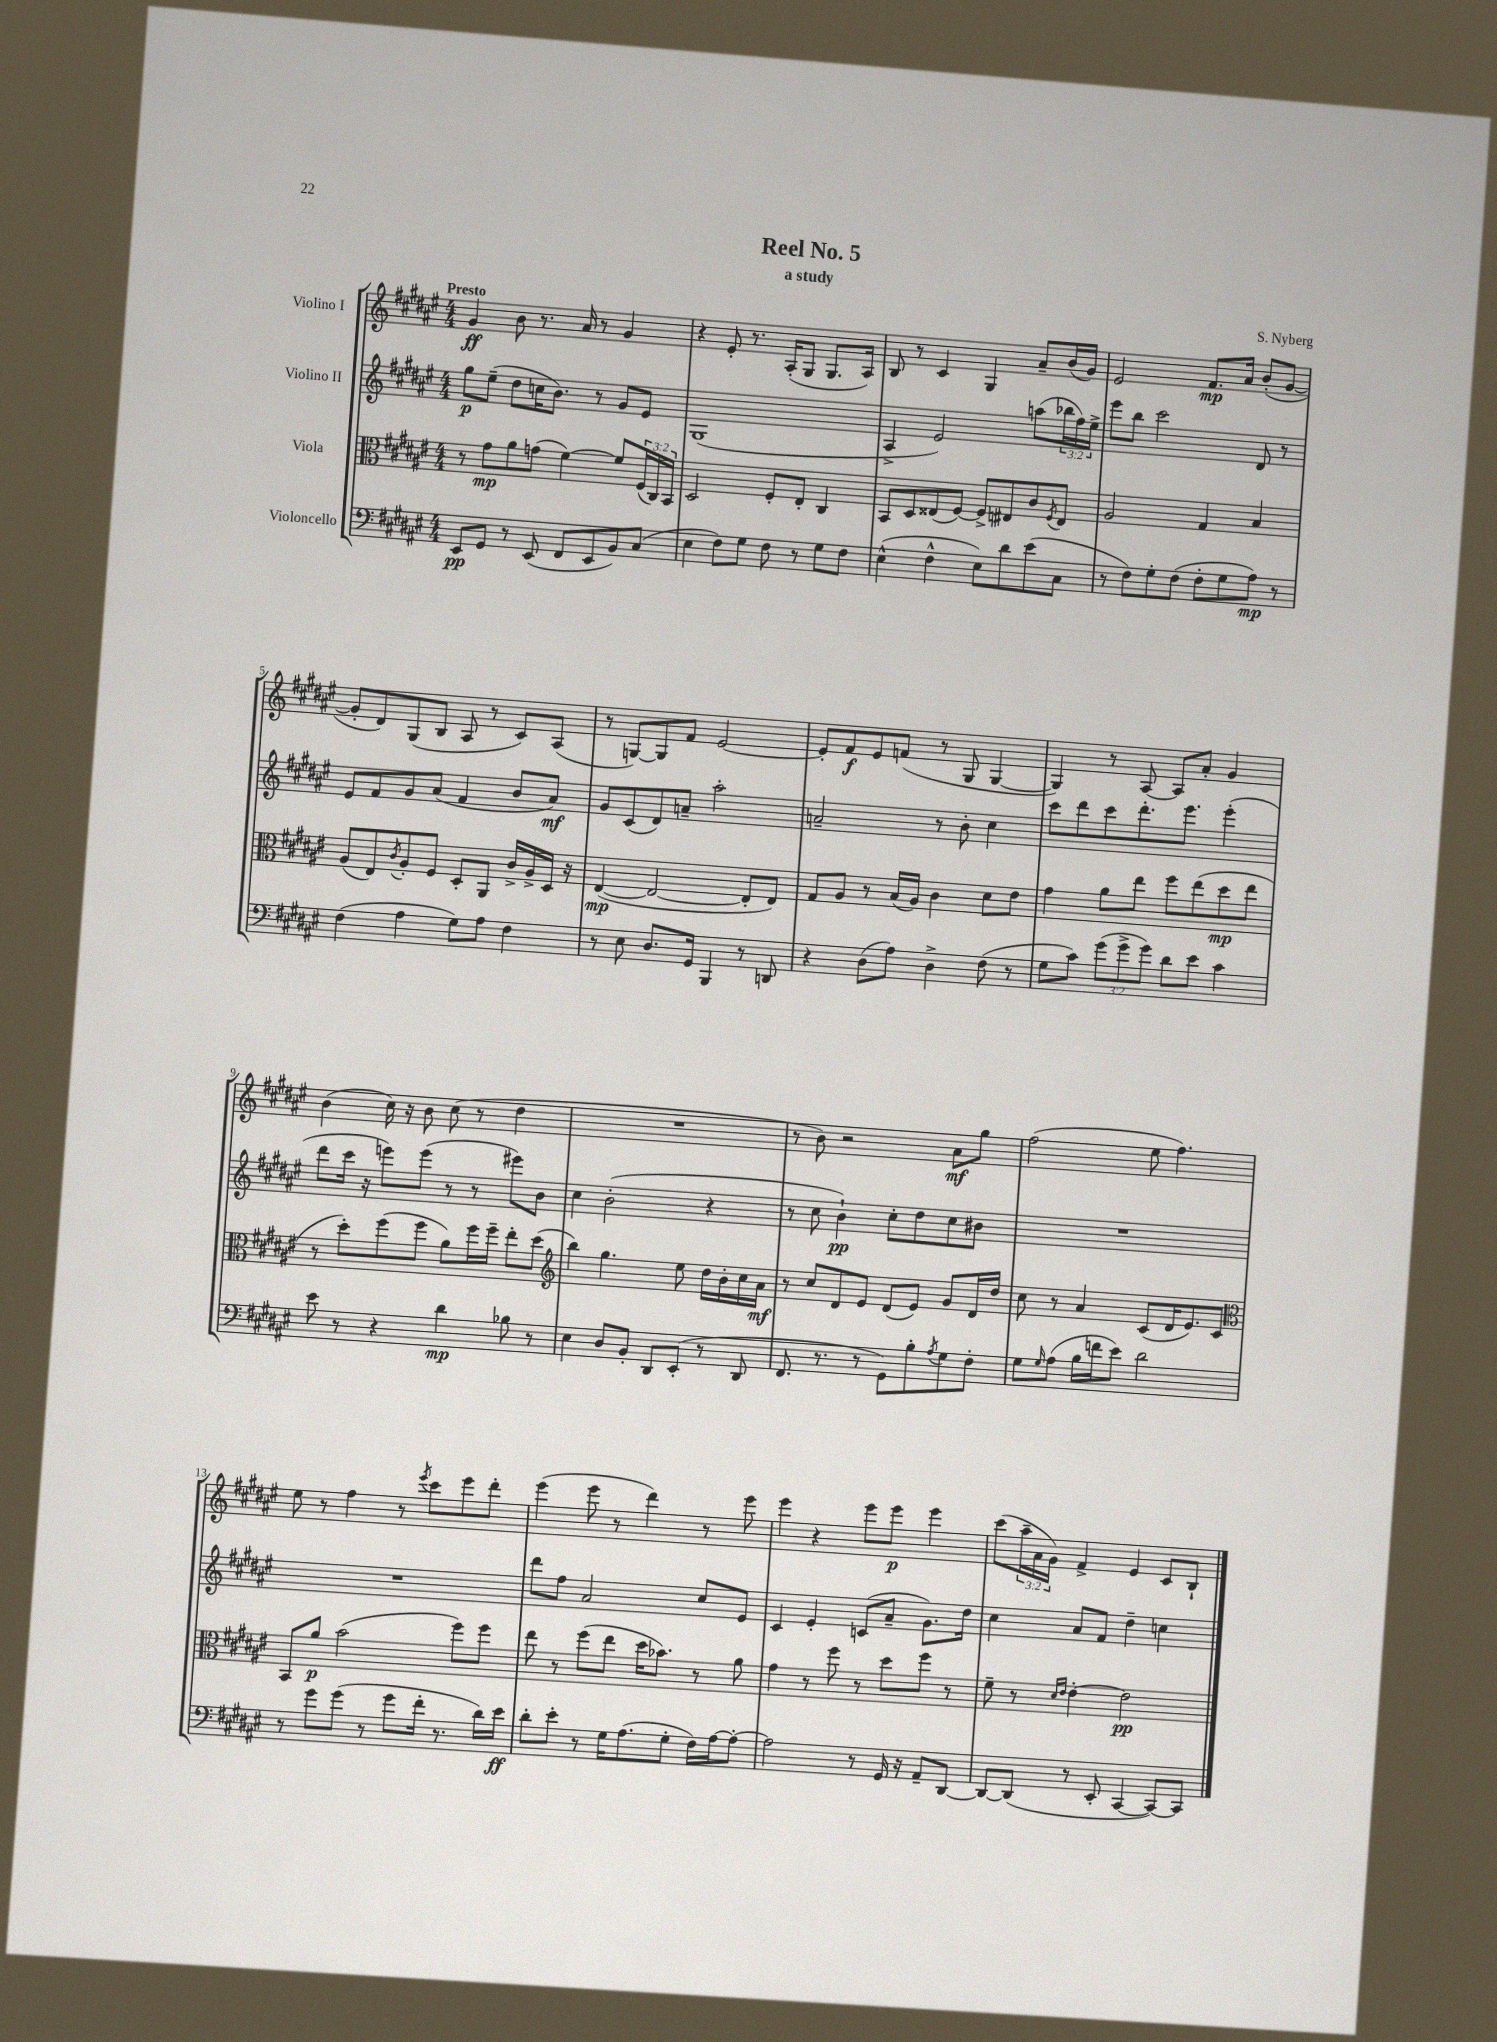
\header { title = "Reel No. 5" composer = "S. Nyberg" subtitle = "a study" }
<<
\new StaffGroup <<
\new Staff = "s0" \with { instrumentName = "Violino I" } {
    \clef treble \key fis \major \numericTimeSignature \time 4/4 \override Staff.TupletNumber.text = #tuplet-number::calc-fraction-text \tempo "Presto"
    gis'4\ff b'8 r8. ais'16 r8 gis'4 |
    r4 eis'8-. r8. ais16-.( gis8 gis8. ais16) |
    b8 r8 cis'4 gis4 ais'8-- b'16( gis'16) |
    eis'2 fis'8.\mp ais'16 b'8-.( gis'8~ |
    gis'8-. dis'8) gis8( b8 ais8 r8 cis'8) ais8( |
    r8 g8~) g8 fis'8 eis'2~ |
    eis'8-. fis'8\f eis'8 f'8( r8 gis8 gis4~ |
    gis4) r8 ais8~ ais8 ais'8-. gis'4 |
    b'4( cis''16) r16 b'8 cis''8( r8 dis''4 |
    R1 |
    r8 b'8) r2 ais'8\mf gis''8 |
    fis''2( eis''8 fis''4.) |
    eis''8 r8 fis''4 r8 \acciaccatura { eis'''8 } cis'''8 eis'''8 dis'''8-. |
    eis'''4( eis'''8 r8 dis'''4) r8 eis'''8 |
    eis'''4 r4 eis'''8 eis'''8\p eis'''4 |
    cis'''8( \tuplet 3/2 { ais''16-- ais'16 gis'16) } fis'4-> eis'4 cis'8 b8-! \bar "|." |
}
\new Staff = "s1" \with { instrumentName = "Violino II" } {
    \clef treble \key fis \major \numericTimeSignature \time 4/4 \override Staff.TupletNumber.text = #tuplet-number::calc-fraction-text
    gis''8\p eis''8--( dis''8 c''16 b'8.) r8 gis'8 eis'8 |
    gis1( |
    ais4-> eis'2) a''8( \tuplet 3/2 { bes''16 fis''16) eis''16-> } |
    eis'''8 b''8 cis'''2 dis'8 r8 |
    eis'8 fis'8 gis'8 ais'8( fis'4 b'8 ais'8\mf) |
    gis'8 cis'8( dis'8) a'8-- ais''2-. |
    a'2-- r8 b'8-. cis''4 |
    cis'''8 dis'''8 cis'''8 dis'''8.-. eis'''8. eis'''4-.( |
    dis'''8 cis'''16 r16 e'''8) e'''8( r8 r8 eis'''8) b'8 |
    cis''4 b'2-.( r4 |
    r8 cis''8 b'4-!\pp) cis''8-. dis''8 cis''8 bis'8 |
    R1 |
    R1 |
    dis'''8 fis''8 ais'2 cis''8 eis'8 |
    cis'4 eis'4-. c'8( ais'8-- gis'8.) dis''16 |
    cis''4 ais'8 fis'8 dis''4-- c''4 \bar "|." |
}
\new Staff = "s2" \with { instrumentName = "Viola" } {
    \clef alto \key fis \major \numericTimeSignature \time 4/4 \override Staff.TupletNumber.text = #tuplet-number::calc-fraction-text
    r8 gis'8\mp ais'8 g'8( fis'4~) fis'8 \tuplet 3/2 { fis16( cis16) b,16 } |
    dis2 fis8-. eis8-. cis4 |
    b,8 dis8 eisis8( fis8~) fis8-> eis8 cis'8 \acciaccatura { fis8 } eis8 |
    ais2 gis4 b4 |
    ais8( eis8) \acciaccatura { cis'8 } ais8-. fis8 dis8-. ais,8 cis'16-> ais16-> dis16 r16 |
    eis4~\mp( eis2~ eis8-. eis8) |
    gis8 ais8 r8 b16( ais16) cis'4 dis'8 eis'8 |
    gis'4 ais'8 eis''8 fis''8 eis''8( dis''8\mp eis''8 |
    r8 dis''8-.) fis''8( fis''8 ais'8) fis''16 fis''16-- eis''8-. dis''8( |
    \clef treble b''4) gis''4. eis''8 dis''16 b'16-. cis''16 ais'16\mf |
    r8 cis''8 dis'8 eis'8 dis'8( eis'8) gis'8 dis'16 dis''16 |
    cis''8 r8 ais'4 cis'8( dis'16 eis'8.) cis'8 |
    \clef alto b,8 ais'8\p b'2( fis''8) fis''8 |
    eis''8 r8 fis''8( eis''8 dis''16 bes'8.) r8 ais'8 |
    gis'4 r8 fis''8 r8 dis''8 fis''8 r8 |
    fis'8-- r8 \grace { dis'16 eis'16 } eis'4~-. eis'2\pp \bar "|." |
}
\new Staff = "s3" \with { instrumentName = "Violoncello" } {
    \clef bass \key fis \major \numericTimeSignature \time 4/4 \override Staff.TupletNumber.text = #tuplet-number::calc-fraction-text
    eis,8\pp gis,8 r8 eis,8( fis,8 eis,8 b,8) cis8( |
    eis4 fis8) gis8 fis8 r8 gis8 fis8 |
    eis4-^( fis4-^ eis8) dis'8 eis'8( cis8 |
    r8 fis8) gis8-. fis8( fis8-. gis8 ais8\mp) r8 |
    fis4( ais4 gis8) ais8 fis4 |
    r8 eis8 dis8. gis,16 b,,4 r8 d,8 |
    r4 dis8( ais8) dis4-> fis8( r8 |
    gis8 cis'8) \tuplet 3/2 { gis'8( gis'8-> gis'8) } dis'8 eis'8 cis'4 |
    eis'8 r8 r4 dis'4\mp bes8 r8 |
    eis4 dis8 b,8-. dis,8 eis,8-.( r8 dis,8 |
    fis,8. r8. r8 gis,8) b8-. \acciaccatura { ais8 } gis8 fis8-. |
    gis8 \grace { gis16 } ais8( b16 f'16 eis'8) dis'2 |
    r8 gis'8 gis'8( r8 gis'8 fis'16-. r8. dis'16) eis'16\ff |
    dis'8-. eis'8-. r8 gis16 ais8.( gis8-. fis16) ais16~ ais8~-. |
    ais2 r8 gis,16 r16 ais,8-- dis,8~ |
    dis,8~ dis,8( r8 eis,8-. cis,4~ cis,8~) cis,8 \bar "|." |
}
>>
>>
